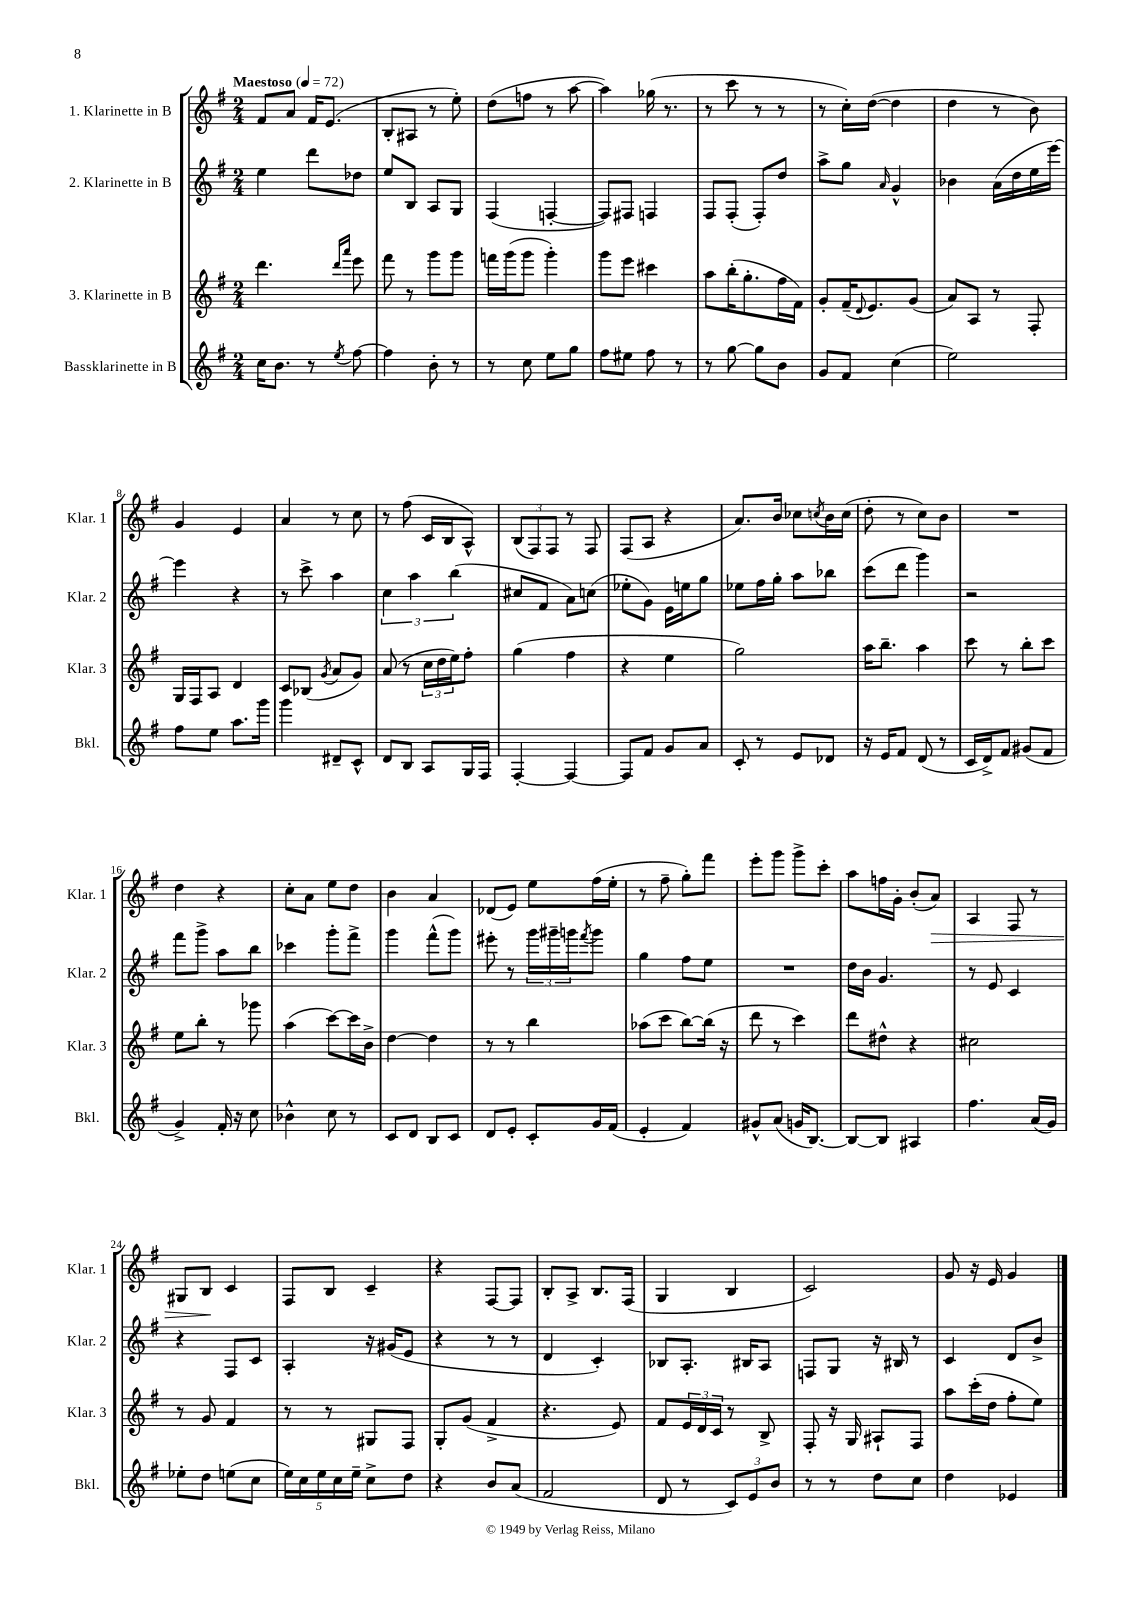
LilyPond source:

<<
\new StaffGroup <<
\new Staff = "s0" \with { instrumentName = "1. Klarinette in B" shortInstrumentName = "Klar. 1" } {
    \clef treble \key g \major \numericTimeSignature \time 2/4 \tempo "Maestoso" 4 = 72
    fis'8 a'8 fis'16 e'8.( |
    b8-. ais8 r8 e''8-.) |
    d''8( f''8 r8 a''8~ |
    a''4) ges''16( r8. |
    r8 c'''8 r8 r8 |
    r8 c''16-.) d''16~( d''4 |
    d''4 r8 b'8) |
    g'4 e'4 |
    a'4 r8 c''8 |
    r8 fis''8( c'16 b16 a8-^) |
    \tuplet 3/2 { b8( fis8) fis8 } r8 fis8 |
    fis8( a8 r4 |
    a'8.) b'16 ces''8 \acciaccatura { c''8 } b'16 c''16( |
    d''8-. r8 c''8) b'8 |
    R2 |
    d''4 r4 |
    c''8-. a'8 e''8 d''8 |
    b'4 a'4 |
    des'8( e'8) e''8 fis''16( e''16-. |
    r8 fis''8-- g''8-.) fis'''8 |
    e'''8-. g'''8 g'''8-> c'''8-. |
    a''8 f''16 g'16-. b'8-.( a'8\>) |
    a4 fis8 r8 |
    gis8 b8\! c'4 |
    fis8 b8 c'4-- |
    r4 fis8~ fis8 |
    b8-. a8-> b8. fis16( |
    g4 b4 |
    c'2) |
    g'8 r16 e'16 g'4 \bar "|." |
}
\new Staff = "s1" \with { instrumentName = "2. Klarinette in B" shortInstrumentName = "Klar. 2" } {
    \clef treble \key g \major \numericTimeSignature \time 2/4
    e''4 d'''8 des''8 |
    e''8 b8 a8 g8 |
    fis4( f4~-. |
    f8) fis8 f4 |
    fis8 fis8-.( fis8-.) d''8 |
    a''8-> g''8 \grace { a'16 } g'4-^ |
    bes'4 a'16( d''16 e''16 e'''16~) |
    e'''4 r4 |
    r8 c'''8-> a''4 |
    \tuplet 3/2 { c''4 a''4 b''4( } |
    cis''8 fis'8 a'8) c''8( |
    ees''8-. g'8) e'16 e''16 g''8 |
    ees''8 fis''16 g''16-. a''8 bes''8 |
    c'''8( d'''8 g'''4) |
    r2 |
    fis'''8 g'''8-> a''8 b''8 |
    ces'''4 g'''8-. fis'''8-> |
    g'''4 fis'''8-^( g'''8) |
    eis'''8-. r8 \tuplet 3/2 { g'''16 gis'''16-- g'''16 } \acciaccatura { fis'''8 } g'''8 |
    g''4 fis''8 e''8 |
    R2 |
    d''16 b'16 g'4. |
    r8 e'8 c'4 |
    r4 fis8 c'8 |
    a4-. r16 gis'16( e'8 |
    r4 r8 r8 |
    d'4 c'4-.) |
    bes8 a8.-. bis16 a8 |
    f8 g8 r16 bis16 r8 |
    c'4 d'8 b'8-> \bar "|." |
}
\new Staff = "s2" \with { instrumentName = "3. Klarinette in B" shortInstrumentName = "Klar. 3" } {
    \clef treble \key g \major \numericTimeSignature \time 2/4
    d'''4. \grace { d'''16 a'''16 } e'''8 |
    fis'''8 r8 g'''8 g'''8 |
    f'''16 g'''16( g'''8 g'''4-.) |
    g'''8 e'''8 cis'''4 |
    a''8 b''16-.( g''8.-. fis''16 fis'16) |
    g'8-. fis'16--( \appoggiatura { d'8 } e'8.) g'8( |
    a'8) a8 r8 fis8-. |
    g16 fis16 a8 d'4 |
    c'8 bes8( \acciaccatura { g'8 } a'8 g'8) |
    a'8( r8 \tuplet 3/2 { c''16 d''16 e''16) } fis''8-. |
    g''4( fis''4 |
    r4 e''4 |
    g''2) |
    a''16 b''8.-- a''4 |
    c'''8 r8 b''8-. c'''8 |
    e''8 b''8-. r8 ges'''8 |
    a''4( c'''8~) c'''16 b'16-> |
    d''4~ d''4 |
    r8 r8 b''4 |
    aes''8( c'''8 b''8~) b''16( r16 |
    d'''8 r8 c'''4) |
    d'''8 dis''8-^ r4 |
    cis''2 |
    r8 g'8 fis'4 |
    r8 r8 gis8 fis8 |
    g8-. g'8( fis'4-> |
    r4. e'8) |
    fis'8 \tuplet 3/2 { e'16 d'16 c'16 } r8 b8-> |
    fis8-. r16 g16 ais8-! fis8 |
    a''8 c'''16-.( d''16 fis''8-. e''8) \bar "|." |
}
\new Staff = "s3" \with { instrumentName = "Bassklarinette in B" shortInstrumentName = "Bkl." } {
    \clef treble \key g \major \numericTimeSignature \time 2/4
    c''16 b'8. r8 \acciaccatura { e''8 } fis''8~ |
    fis''4 b'8-. r8 |
    r8 c''8 e''8 g''8 |
    fis''8 eis''8 fis''8 r8 |
    r8 g''8~ g''8 b'8 |
    g'8 fis'8 c''4( |
    e''2) |
    fis''8 e''8 a''8. g'''16 |
    g'''4 dis'8-- c'8-^ |
    d'8 b8 a8 g16 fis16 |
    fis4~-. fis4~ |
    fis8 fis'8 g'8 a'8 |
    c'8-. r8 e'8 des'8 |
    r16 e'16 fis'8 d'8( r8 |
    c'16 d'16->) fis'8 gis'8( fis'8 |
    g'4->) fis'16-. r16 c''8 |
    bes'4-^ c''8 r8 |
    c'8 d'8 b8 c'8 |
    d'8 e'8-. c'8-. g'16 fis'16( |
    e'4-. fis'4) |
    gis'8-^ a'8( g'16 b8.~) |
    b8~ b8 ais4 |
    fis''4. a'16( g'16) |
    ees''8-. d''8 e''8( c''8 |
    \tuplet 5/4 { e''16) c''16 e''16 c''16 e''16-- } c''8-> d''8 |
    r4 b'8 a'8( |
    fis'2 |
    d'8 r8 \tuplet 3/2 { c'8) e'8 b'8 } |
    r8 r8 d''8 c''8 |
    d''4 ees'4 \bar "|." |
}
>>
>>
